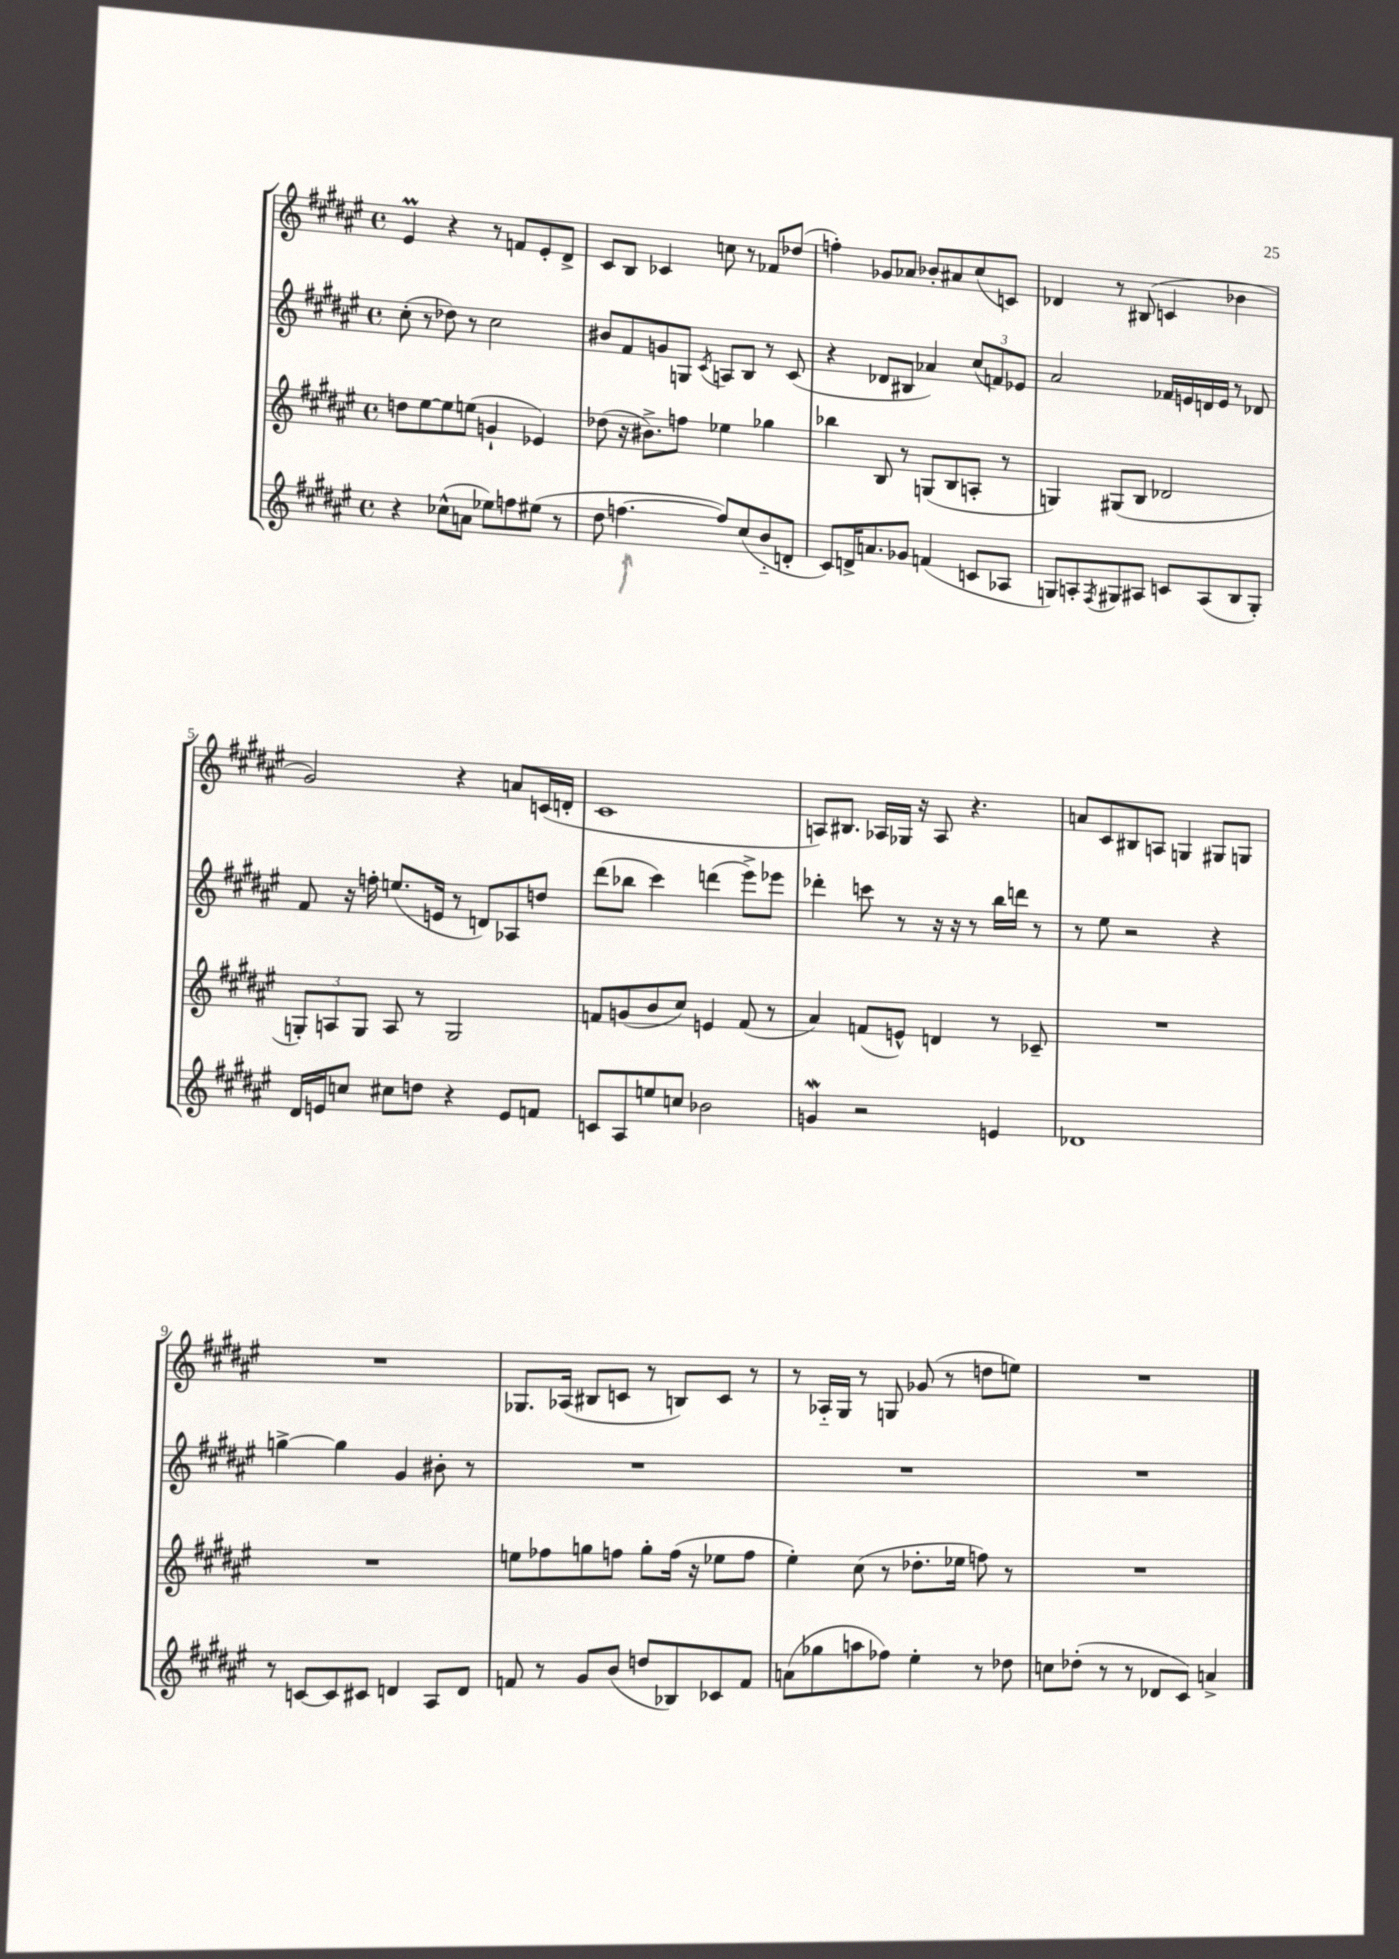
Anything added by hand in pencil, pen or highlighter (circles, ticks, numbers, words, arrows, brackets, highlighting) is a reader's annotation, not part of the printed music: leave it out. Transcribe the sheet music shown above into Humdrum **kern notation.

**kern	**kern	**kern	**kern
*staff4	*staff3	*staff2	*staff1
*clefG2	*clefG2	*clefG2	*clefG2
*k[f#c#g#d#a#e#]	*k[f#c#g#d#a#e#]	*k[f#c#g#d#a#e#]	*k[f#c#g#d#a#e#]
*M4/4	*M4/4	*M4/4	*M4/4
*met(c)	*met(c)	*met(c)	*met(c)
4r	8dd\L	(8cc#'\	4e#/
.	[8ee#\	8r	.
(8cc-^^\L	8ee#\]	8dd-\)	4r
8a\J	(8ee\J	8r	.
8ee-\L)	4g`/	2cc#\	8r
8ff\	.	.	8f/L
(8ee#\J	4e-/)	.	8e#'/
8r	.	.	8d#^/J
=	=	=	=
8dd#\	(8dd-\	8b#/L	8c#/L
[4.ff\	16r	8f#/	8B/J
.	8.b#^\L)	.	.
.	.	8g/	4c-/
.	8ff\J	8G/J	.
.	.	8qc#/	.
8ff/]L)	4ee-\	8A/L	8cc\
(8cc#/	.	8B/J	8r
8b'~/	4gg-\	8r	8f-/L
8d'/J	.	(8c#/	(8dd-/J
=	=	=	=
8c#/L)	4bb-\	4r	4ff'\)
16d^/K	.	.	.
8.a/	.	.	.
.	8B/	8d-/L	8g-/L
8g-/J	8r	8B#/J	8a-/J
(4f/	(8G/L	4a-/)	8b-'/L
.	8B/	.	8a#/
8c/L	8A'/J	(12cc#/L	(8cc#/
.	.	12f/)	.
8A-/J	8r	.	8c/J)
.	.	12e-/J	.
=	=	=	=
8G/L)	4G/)	2a#/	4d-/
8A'/	.	.	.
8qF#/	.	.	.
8G#/	(8G#/L	.	8r
8A#/J	8B/J	.	(8B#/
8c/L	2d-/	16f-/LL	4c/
.	.	16e/	.
(8A#/	.	16d/	.
.	.	16e/JJ	.
8B/	.	8r	4b-\
8G#'/J)	.	8d-/	.
=	=	=	=
16d#/LL	12G'/L)	8f#/	2g#/)
16e/J	.	.	.
.	12A/	.	.
8cc/J	.	16r	.
.	12G/J	.	.
.	.	16ff'\	.
8cc#\L	8A/	(8.ee/L	.
8dd\J	8r	.	.
.	.	16e/Jk	.
4r	2G/	8r	4r
.	.	8d/L)	.
8e/L	.	8A-/	8a/L
8f/J	.	8dd/J	(16c/L
.	.	.	16d'/JJ
=	=	=	=
8c/L	8f/L	(8ddd#\L	1c#
8A#/	(8g/	8bb-\J	.
8ee/	8b/	4ccc#\)	.
8cc/J	8cc#/J)	.	.
2b-\	4e/	(4ddd\	.
.	(8f/	8eee#^\L)	.
.	8r	8eee-\J	.
=	=	=	=
4g/	4a#/)	4ddd-'\	8A/L)
.	.	.	8.B#/J
2r	(8f/L	8ccc\	.
.	.	.	16A-/LL
.	8e^^/J)	8r	16G-/JJ
.	.	.	16r
.	4d/	16r	8A-/
.	.	16r	.
.	.	8r	4.r
4e/	8r	16bb\LL	.
.	.	16ddd\JJ	.
.	8c-~/	8r	.
=	=	=	=
1d-	1r	8r	8a/L
.	.	8ee#\	8c#/
.	.	2r	8B#/
.	.	.	8A/J
.	.	.	4G/
.	.	4r	8G#/L
.	.	.	8G/J
=	=	=	=
8r	1r	[4gg^\	1r
[8c/L	.	.	.
8c/]	.	4gg\]	.
8c#/J	.	.	.
4d/	.	4g#/	.
8A#/L	.	8b#'\	.
8d/J	.	8r	.
=	=	=	=
8f/	8ee\L	1r	8.G-/L
8r	8ff-\	.	.
.	.	.	(16A-/Jk
8g#/L	8gg\	.	8B#/L
(8b/J	8ff\J	.	8c/J
8dd/L	8gg'\L	.	8r
8B-/)	(16ff\Jk	.	8B/L)
.	16r	.	.
8c-/	8ee-\L	.	8c/J
8f/J	8ff\J	.	8r
=	=	=	=
(8a\L	4ee#'\)	1r	8r
8gg-\	.	.	16A-'~/LL
.	.	.	16G#/JJ
8aa\	(8cc#\	.	8r
8ff-\J)	8r	.	8G/
4ee#'\	8.dd-'\L	.	(8g-/
.	.	.	8r
.	16ee-\Jk	.	.
8r	8ff\)	.	8dd\L
8dd-\	8r	.	8ee\J)
=	=	=	=
8cc\L	1r	1r	1r
(8dd-'\J	.	.	.
8r	.	.	.
8r	.	.	.
8d-/L	.	.	.
8c#/J)	.	.	.
4a^/	.	.	.
==	==	==	==
*-	*-	*-	*-
